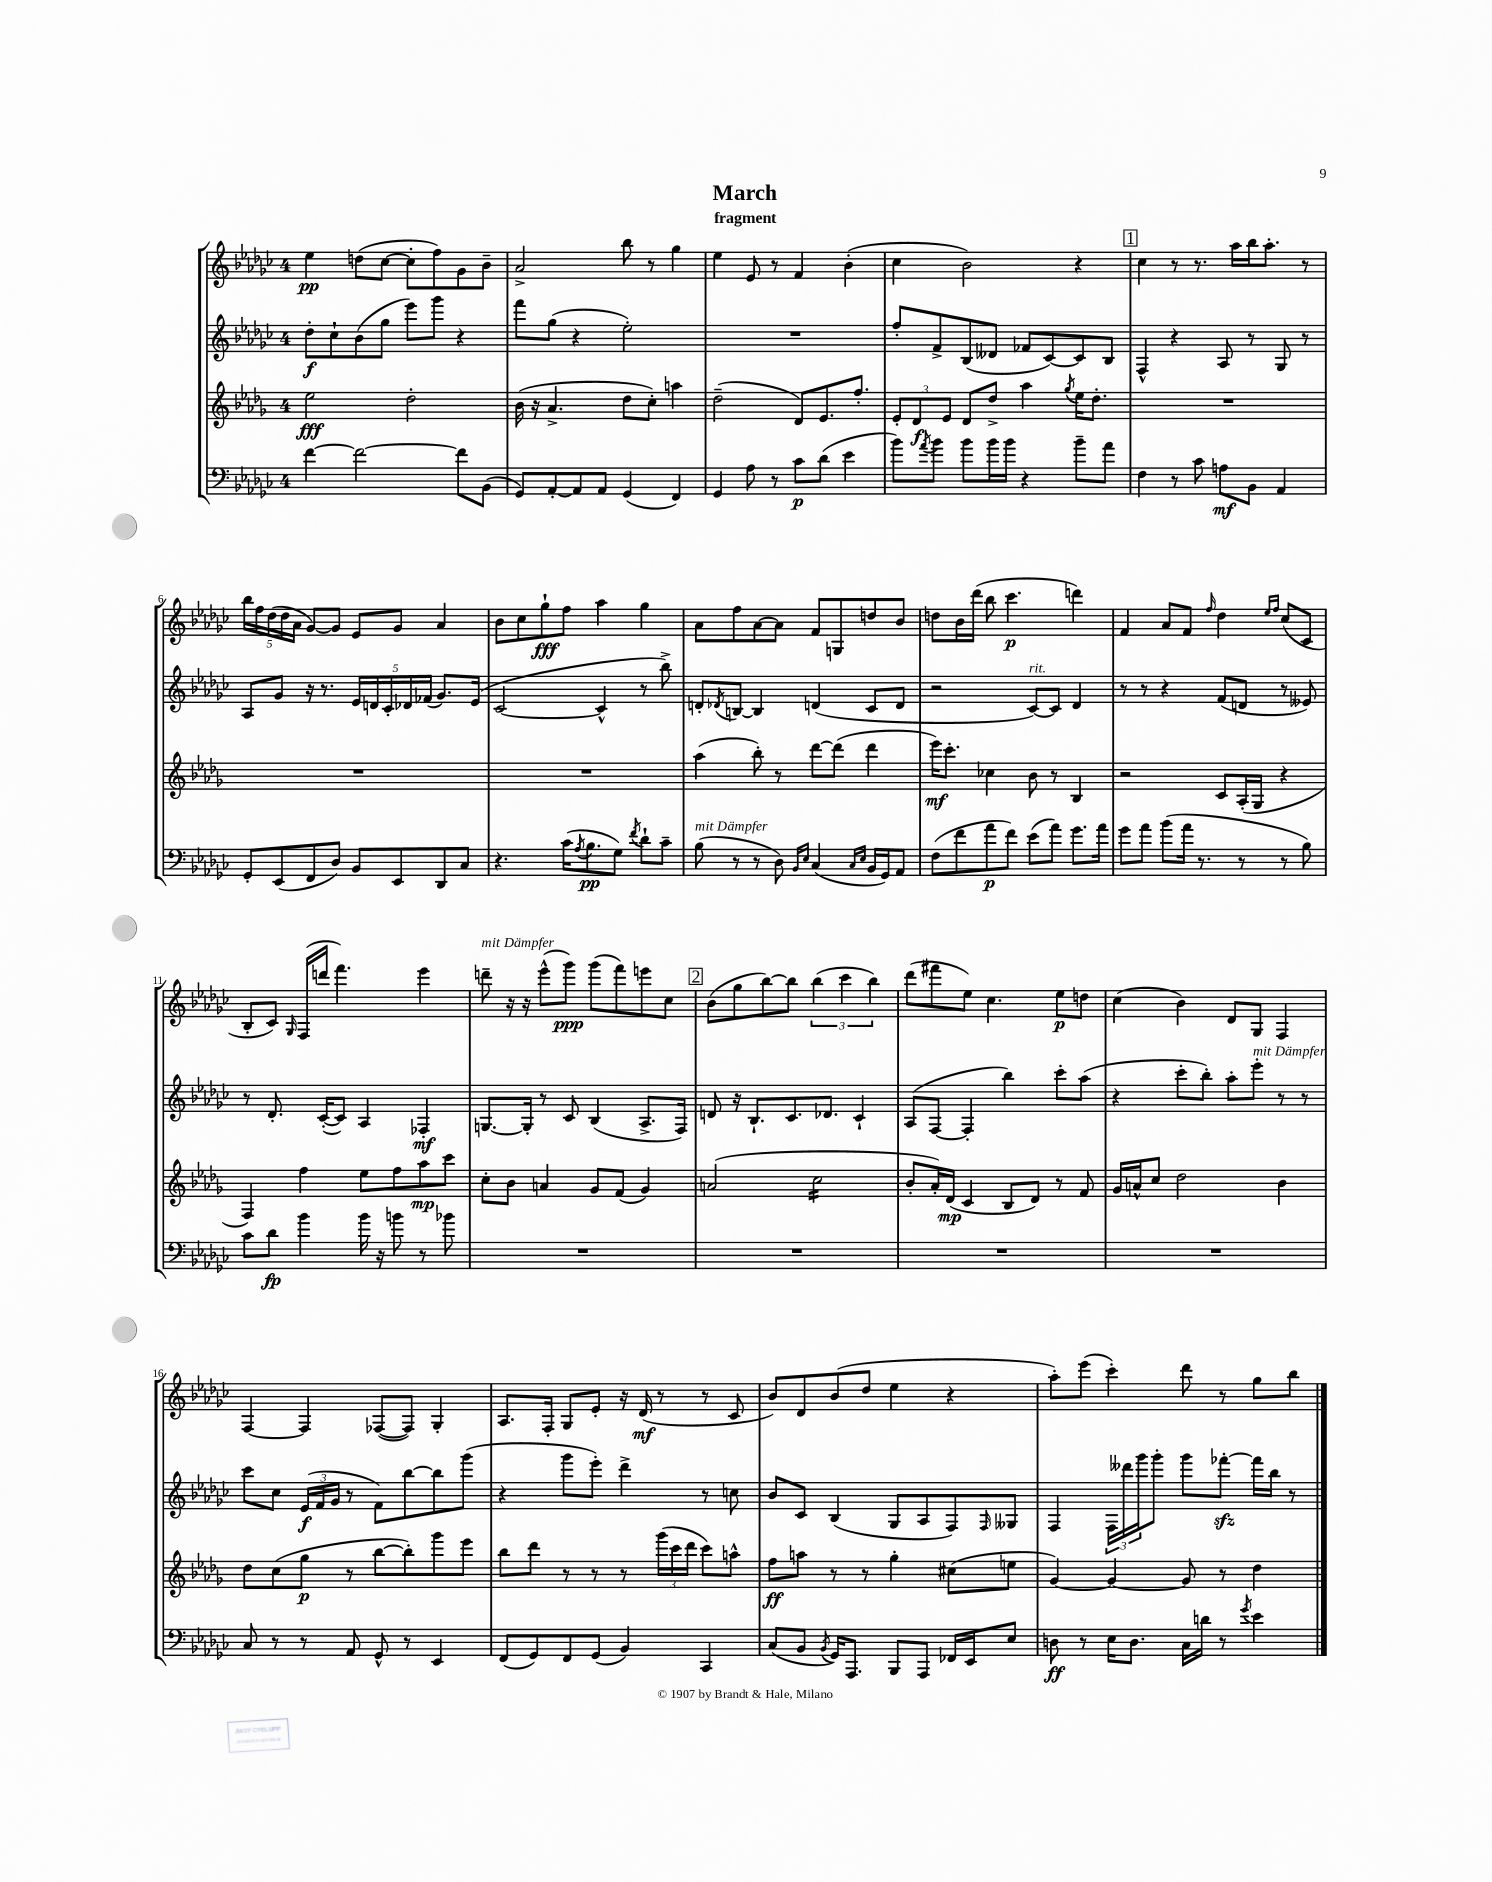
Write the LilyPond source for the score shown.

\header { title = "March" subtitle = "fragment" }
<<
\new StaffGroup <<
\new Staff = "s0" {
    \clef treble \key ges \major \once \override Staff.TimeSignature.style = #'single-digit \time 4/4
    ees''4\pp d''8( ces''8~ ces''8-. f''8) ges'8 bes'8-- |
    aes'2-> bes''8 r8 ges''4 |
    ees''4 ees'8 r8 f'4 bes'4-.( |
    ces''4 bes'2) r4 |
    \mark \markup { \box "1" } ces''4 r8 r8. aes''16 bes''16 aes''8.-. r8 |
    \tuplet 5/4 { bes''16 f''16 des''16( des''16 aes'16 } ges'8~) ges'8 ees'8 ges'8 aes'4 |
    bes'8 ces''8 ges''8-!\fff f''8 aes''4 ges''4 |
    aes'8 f''8 aes'8~ aes'8 f'8 g8 d''8 bes'8 |
    d''8 bes'16 des'''16( bes''8 ces'''4.\p d'''4) |
    f'4 aes'8 f'8 \grace { f''16 } des''4 \grace { ees''16 f''16 } ces''8( ces'8 |
    bes8-. ces'8) \grace { ges16 } f16( d'''16 f'''4.) ees'''4 |
    d'''8--^\markup { \italic "mit Dämpfer" } r16 r16 ees'''8-^( ges'''8\ppp) ges'''8( f'''8) e'''8 ces''8 |
    \mark \markup { \box "2" } bes'8( ges''8 bes''8~) bes''8 \tuplet 3/2 { bes''4( ces'''4 bes''4) } |
    des'''8( fis'''8 ees''8) ces''4. ees''8\p d''8 |
    ces''4( bes'4) des'8 ges8 f4 |
    f4~ f4 fes8~( fes8) ges4-. |
    aes8. f16-. ges8 ees'8-. r16 des'16\mf( r8 r8 ces'8 |
    bes'8) des'8 bes'8( des''8 ees''4 r4 |
    aes''8-.) ees'''8( ces'''4-.) des'''8 r8 ges''8 bes''8 \bar "|." |
}
\new Staff = "s1" {
    \clef treble \key ges \major \once \override Staff.TimeSignature.style = #'single-digit \time 4/4
    des''8-.\f ces''8-! bes'8( ges''8 ees'''8) ges'''8 r4 |
    f'''8 ges''8( r4 ees''2-.) |
    R1 |
    f''8-. f'8-> bes8( deses'8 fes'8 ces'8~) ces'8 bes8 |
    \mark \markup { \box "1" } f4-^ r4 aes8 r8 ges8 r8 |
    aes8 ges'8 r16 r8. \tuplet 5/4 { ees'16 d'16 ces'16-. des'16 fes'16( } ges'8.) ees'16( |
    ces'2~ ces'4-^ r8 bes''8->) |
    d'8-. \acciaccatura { des'8 } b8~ b4 d'4( ces'8 d'8 |
    r2 ces'8~^\markup { \italic "rit." }) ces'8 des'4 |
    r8 r8 r4 f'8( d'8 r8 eeses'8) |
    r8 des'8.-. ces'16~-.( ces'8) aes4 fes4-.\mf |
    g8.~ g16-. r8 ces'8 bes4( aes8.-> f16) |
    \mark \markup { \box "2" } d'8 r16 bes8.-! ces'8. des'8. ces'4-! |
    aes8( f8~ f4-. bes''4) ces'''8-. aes''8( |
    r4 ces'''8-. bes''8-.) aes''8-. ees'''8-.^\markup { \italic "mit Dämpfer" } r8 r8 |
    ces'''8 ces''8 \tuplet 3/2 { ees'16\f( f'16 ges'16 } r8 f'8) bes''8~ bes''8 ges'''8( |
    r4 ges'''8 ees'''8-.) des'''4-> r8 c''8 |
    bes'8 ces'8 bes4( ges8 aes8 f8) \grace { f16 } geses8 |
    f4 \tuplet 3/2 { f16 deses'''16 ges'''16 } ges'''8-. ges'''8 fes'''8~-.\sfz fes'''16 bes''16 r8 \bar "|." |
}
\new Staff = "s2" {
    \clef treble \key des \major \once \override Staff.TimeSignature.style = #'single-digit \time 4/4
    ees''2\fff des''2-. |
    bes'16( r16 aes'4.-> des''8 c''8-.) a''4 |
    des''2--( des'8) ees'8. f''8.-. |
    \tuplet 3/2 { ees'8-. des'8\f ees'8 } des'8 des''8-> aes''4 \acciaccatura { ges''8 } ees''16 des''8.-. |
    \mark \markup { \box "1" } R1 |
    R1 |
    R1 |
    aes''4( bes''8-.) r8 des'''8~ des'''8( des'''4 |
    ees'''16\mf) c'''8.-. ces''4 bes'8 r8 bes4 |
    r2 c'8 aes16-.( ges16 r4 |
    f4) f''4 ees''8 f''8 aes''8\mp c'''8 |
    c''8-. bes'8 a'4 ges'8 f'8( ges'4) |
    \mark \markup { \box "2" } a'2( c''2:16 |
    bes'8-. aes'16-.) des'16\mp( c'4 bes8 des'8) r8 f'8 |
    ges'16 a'16-^ c''8 des''2 bes'4 |
    des''8 c''8( ges''8\p r8 bes''8~ bes''8-.) ges'''8 ees'''8 |
    bes''8 des'''8 r8 r8 r8 \tuplet 3/2 { ges'''16( c'''16 des'''16 } c'''8) a''8-^ |
    f''8\ff a''8 r8 r8 ges''4-. cis''8( e''8 |
    ges'4~) ges'4~ ges'8 r8 des''4 \bar "|." |
}
\new Staff = "s3" {
    \clef bass \key ges \major \once \override Staff.TimeSignature.style = #'single-digit \time 4/4
    f'4~ f'2~ f'8 bes,8( |
    ges,8) aes,8~-. aes,8 aes,8 ges,4( f,4) |
    ges,4 aes8 r8 ces'8\p des'8( ees'4 |
    bes'8) \acciaccatura { aes'8 } bes'8 bes'8 bes'16 bes'16 r4 bes'8-- aes'8 |
    \mark \markup { \box "1" } f4 r8 ces'8 a8\mf bes,8 aes,4 |
    ges,8-. ees,8( f,8 des8) bes,8 ees,8 des,8 ces8 |
    r4. ces'16( \acciaccatura { aes8 } bes8.\pp ges8) \acciaccatura { f'8 } des'8-! ces'8-- |
    bes8^\markup { \italic "mit Dämpfer" }( r8 r8 des8) \grace { bes,16 ees16 } ces4( \grace { ces16 ees16 } bes,16 ges,16) aes,8 |
    f8( f'8 aes'8\p f'8) ees'8( aes'8) ges'8. aes'16 |
    ges'8 aes'8 bes'8( aes'16 r8. r8 r8 bes8) |
    ces'8 des'8\fp bes'4 bes'16 r16 b'8 r8 bes'8 |
    R1 |
    \mark \markup { \box "2" } R1 |
    R1 |
    R1 |
    ces8 r8 r8 aes,8 ges,8-^ r8 ees,4 |
    f,8( ges,8) f,8 ges,8( bes,4) ces,4 |
    ces8( bes,8 \acciaccatura { bes,8 } ges,16) aes,,8. bes,,8 aes,,8 fes,16 ees,16 ees8 |
    d8\ff r8 ees16 d8. ces16 d'16 r8 \acciaccatura { ges'8 } ees'4 \bar "|." |
}
>>
>>
